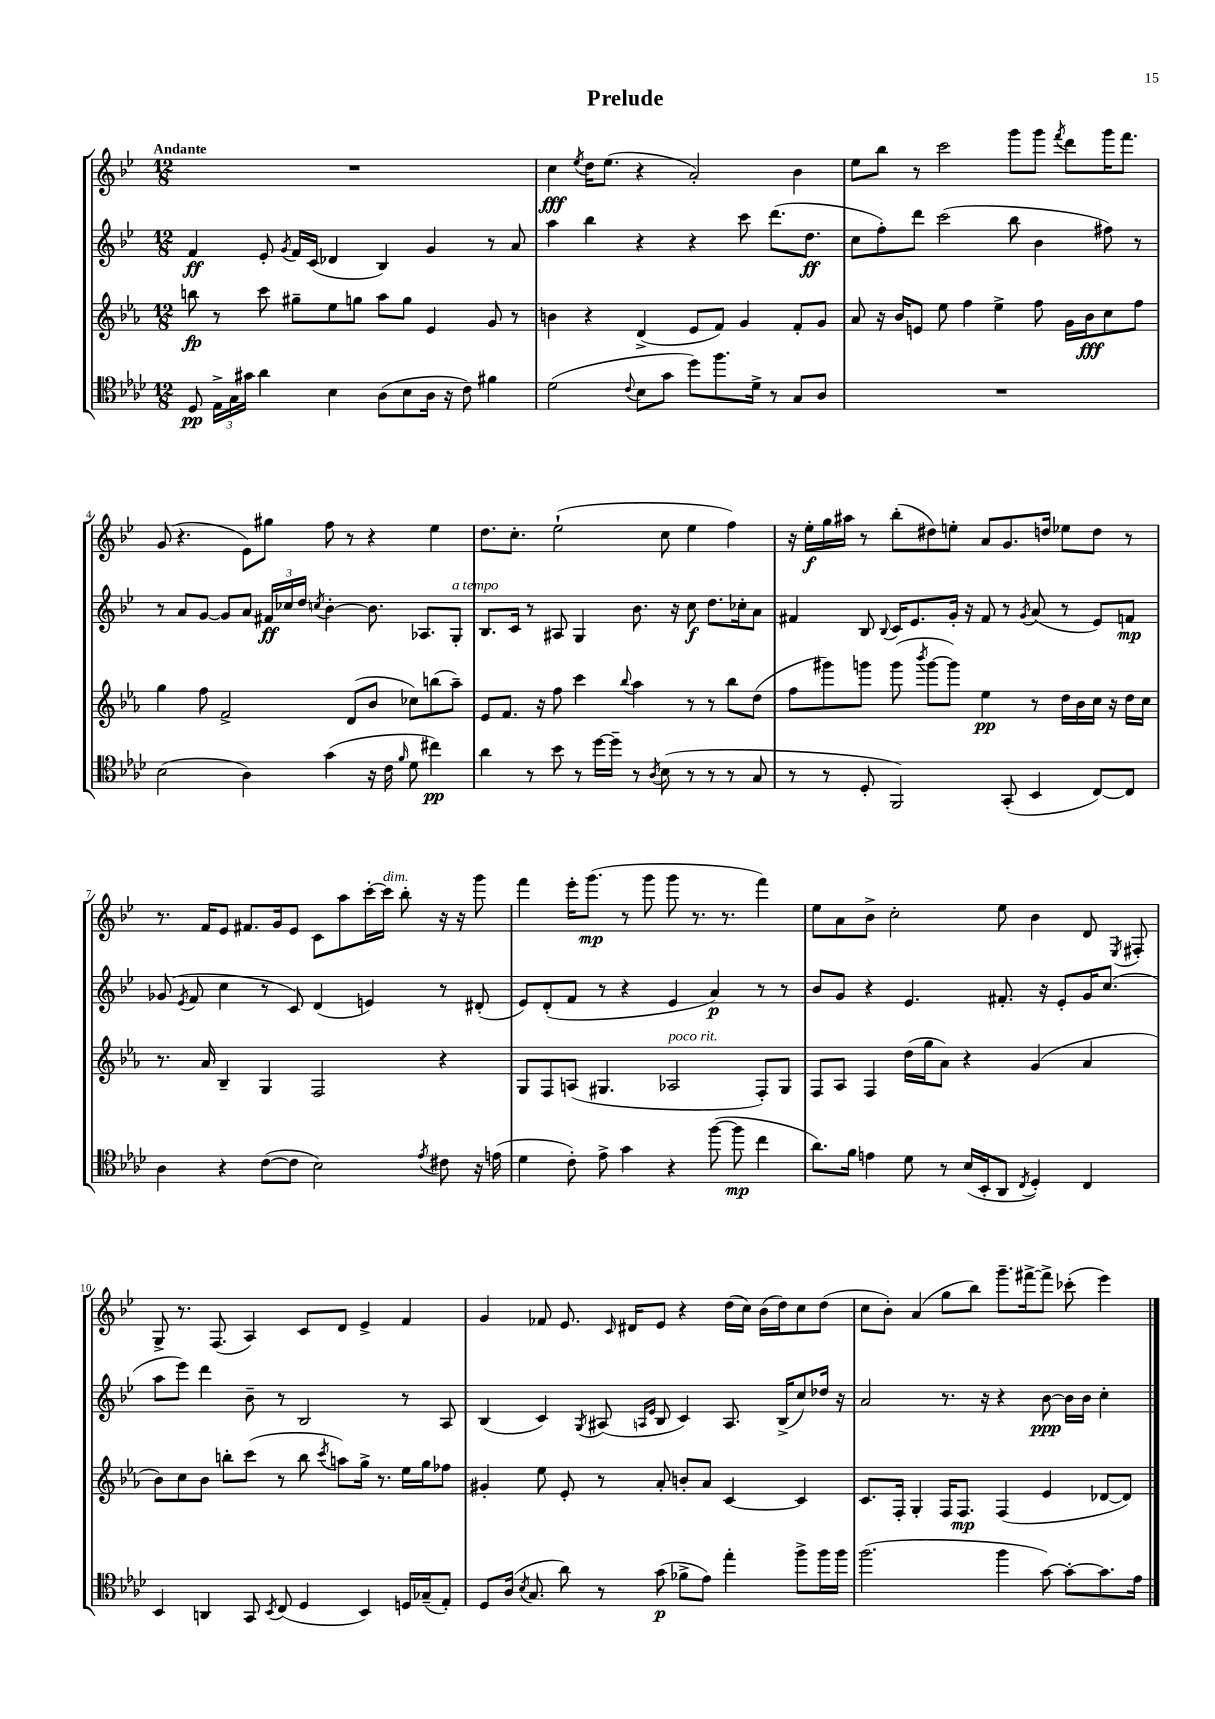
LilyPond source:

\header { title = "Prelude" }
<<
\new StaffGroup <<
\new Staff = "s0" {
    \clef treble \key bes \major \numericTimeSignature \time 12/8 \tempo "Andante"
    \autoBeamOff R1. |
    c''4\fff \acciaccatura { ees''8 } d''16[ ees''8.]( r4 a'2-.) bes'4 |
    ees''8[ bes''8] r8 c'''2 g'''8[ g'''8] \acciaccatura { f'''8 } d'''8[ g'''16 f'''8.] |
    g'8( r4. ees'8[) gis''8] f''8 r8 r4 ees''4 |
    d''8.[ c''8.]-. ees''2-!( c''8 ees''4 f''4) |
    r16 ees''16[-.\f g''16 ais''16] r8 bes''8[-.( dis''8) e''8]-. a'8[ g'8. d''16] ees''8[ d''8] r8 |
    r8. f'16[ ees'8] fis'8.[ g'16 ees'8] c'8[ a''8 c'''16~-. c'''16]^\markup { \italic "dim." } bes''8-. r16 r16 g'''8 |
    f'''4 ees'''16[-. g'''8.]\mp( r8 g'''8 g'''8 r8. r8. f'''4) |
    ees''8[ a'8 bes'8]-> c''2-. ees''8 bes'4 d'8 \acciaccatura { ees8 } fis8-. |
    g8-> r8. f8.( a4) c'8[ d'8] ees'4-> f'4 |
    g'4 fes'8 ees'8. \grace { c'16 } dis'16[ ees'8] r4 d''16[( c''16]) bes'16[( d''16) c''8 d''8]( |
    c''8[ bes'8]-.) a'4( g''8[ bes''8]) g'''8.[-- fis'''16~-> fis'''8]-> ces'''8-.( ees'''4) \bar "|." |
}
\new Staff = "s1" {
    \clef treble \key bes \major \numericTimeSignature \time 12/8
    \autoBeamOff f'4\ff ees'8-. \acciaccatura { g'8 } f'16[ c'16]( des'4 bes4) g'4 r8 a'8 |
    a''4 bes''4 r4 r4 c'''8 d'''8.[( d''8.]\ff |
    c''8[ f''8-.) d'''8] c'''2( bes''8 bes'4 fis''8) r8 |
    r8 a'8[ g'8]~ g'8[ a'8] \tuplet 3/2 { fis'16[\ff ces''16 d''16] } \acciaccatura { c''8 } bes'4~-. bes'8. aes8.[ g8]-.^\markup { \italic "a tempo" } |
    bes8.[ c'16] r8 ais8 g4 bes'8. r16 c''8\f d''8.[ ces''16-. a'8] |
    fis'4 bes8 \appoggiatura { bes8 } c'16[ ees'8. g'16]-. r16 fis'8 r8 \acciaccatura { g'8 } a'8( r8 ees'8[) f'8]\mp |
    ges'8( \acciaccatura { ees'8 } f'8 c''4 r8 c'8) d'4( e'4) r8 dis'8-.( |
    ees'8[) d'8-.( f'8] r8 r4 ees'4 a'4\p) r8 r8 |
    bes'8[ g'8] r4 ees'4. fis'8.-. r16 ees'8[-. g'16 c''8.]( |
    a''8[ ees'''8]) d'''4 bes'8-- r8 bes2 r8 a8 |
    bes4( c'4) \acciaccatura { g8 } ais8( \grace { a16[ ees'16] } bes8 c'4) a8. bes16[->( c''8) des''16] r16 |
    a'2 r8. r16 r4 bes'8~\ppp bes'16[ bes'16] c''4-. \bar "|." |
}
\new Staff = "s2" {
    \clef treble \key ees \major \numericTimeSignature \time 12/8
    \autoBeamOff b''8\fp r8 c'''8 gis''8[-- ees''8 g''8] aes''8[ g''8] ees'4 g'8 r8 |
    b'4 r4 d'4->( ees'8[ f'8]) g'4 f'8[-. g'8] |
    aes'8 r16 bes'16[ e'8] ees''8 f''4 ees''4-> f''8 g'16[ bes'16\fff c''8 f''8] |
    g''4 f''8 f'2-> d'8[( bes'8] ces''8[) b''8( aes''8]--) |
    ees'8[ f'8.] r16 f''8 c'''4 \appoggiatura { bes''8 } aes''4 r8 r8 bes''8[ d''8]( |
    f''8[ gis'''8) g'''8] g'''8( \acciaccatura { bes'''8 } g'''8[~ g'''8]) ees''4\pp r8 d''16[ bes'16 c''16] r16 d''16[ c''16] |
    r8. aes'16 bes4-- g4 f2 r4 |
    g8[ f8 a8]( gis4. aes2^\markup { \italic "poco rit." } f8[-.) gis8] |
    f8[ aes8] f4 d''16[( g''16 aes'8]) r4 g'4( aes'4 |
    bes'8[) c''8 bes'8] b''8[-. c'''8]( r8 b''8 \acciaccatura { c'''8 } a''8[) g''16]-> r8. ees''16[ g''16 fes''8] |
    gis'4-. ees''8 ees'8-. r8 aes'8-. b'8[-. aes'8] c'4~ c'4 |
    c'8.[ f16]-. g4-. f16[ f8.]\mp f4( ees'4 des'8[~ des'8]) \bar "|." |
}
\new Staff = "s3" {
    \clef tenor \key aes \major \numericTimeSignature \time 12/8
    \autoBeamOff des8\pp \tuplet 3/2 { ees16[-> g16 gis'16] } aes'4 bes4 aes8[( bes8 aes16] r16 c'8) fis'4 |
    des'2( \appoggiatura { c'8 } bes8[ g'8] des''8[) f''8. des'16]-> r8 g8[ aes8] |
    R1. |
    bes2( aes4) g'4( r16 c'16 \grace { f'16 } des'8 cis''4\pp) |
    aes'4 r8 bes'8 r8 des''16[~ des''16]-- r8 \acciaccatura { aes8 } bes8( r8 r8 r8 g8 |
    r8 r8 des8-. f,2) g,8-.( bes,4 c8[~) c8] |
    aes4 r4 c'8[~( c'8] bes2) \acciaccatura { ees'8 } cis'8 r16 e'16( |
    des'4 c'8-.) ees'8-> g'4 r4 f''8~( f''8\mp c''4 |
    aes'8.[) f'16] e'4 des'8 r8 bes16[( bes,16-. aes,8] \acciaccatura { c8 } des4-.) c4 |
    bes,4 a,4 g,8 \acciaccatura { bes,8 } c8( des4 bes,4) d16[ ges16--( ees8]-.) |
    des8[ aes16]( \acciaccatura { bes8 } g8. aes'8) r8 g'8\p( fes'8[-> ees'8]) ees''4-. f''8[-> f''16 f''16] |
    f''2.( f''4 g'8~) g'8[~-. g'8. ees'16] \bar "|." |
}
>>
>>
